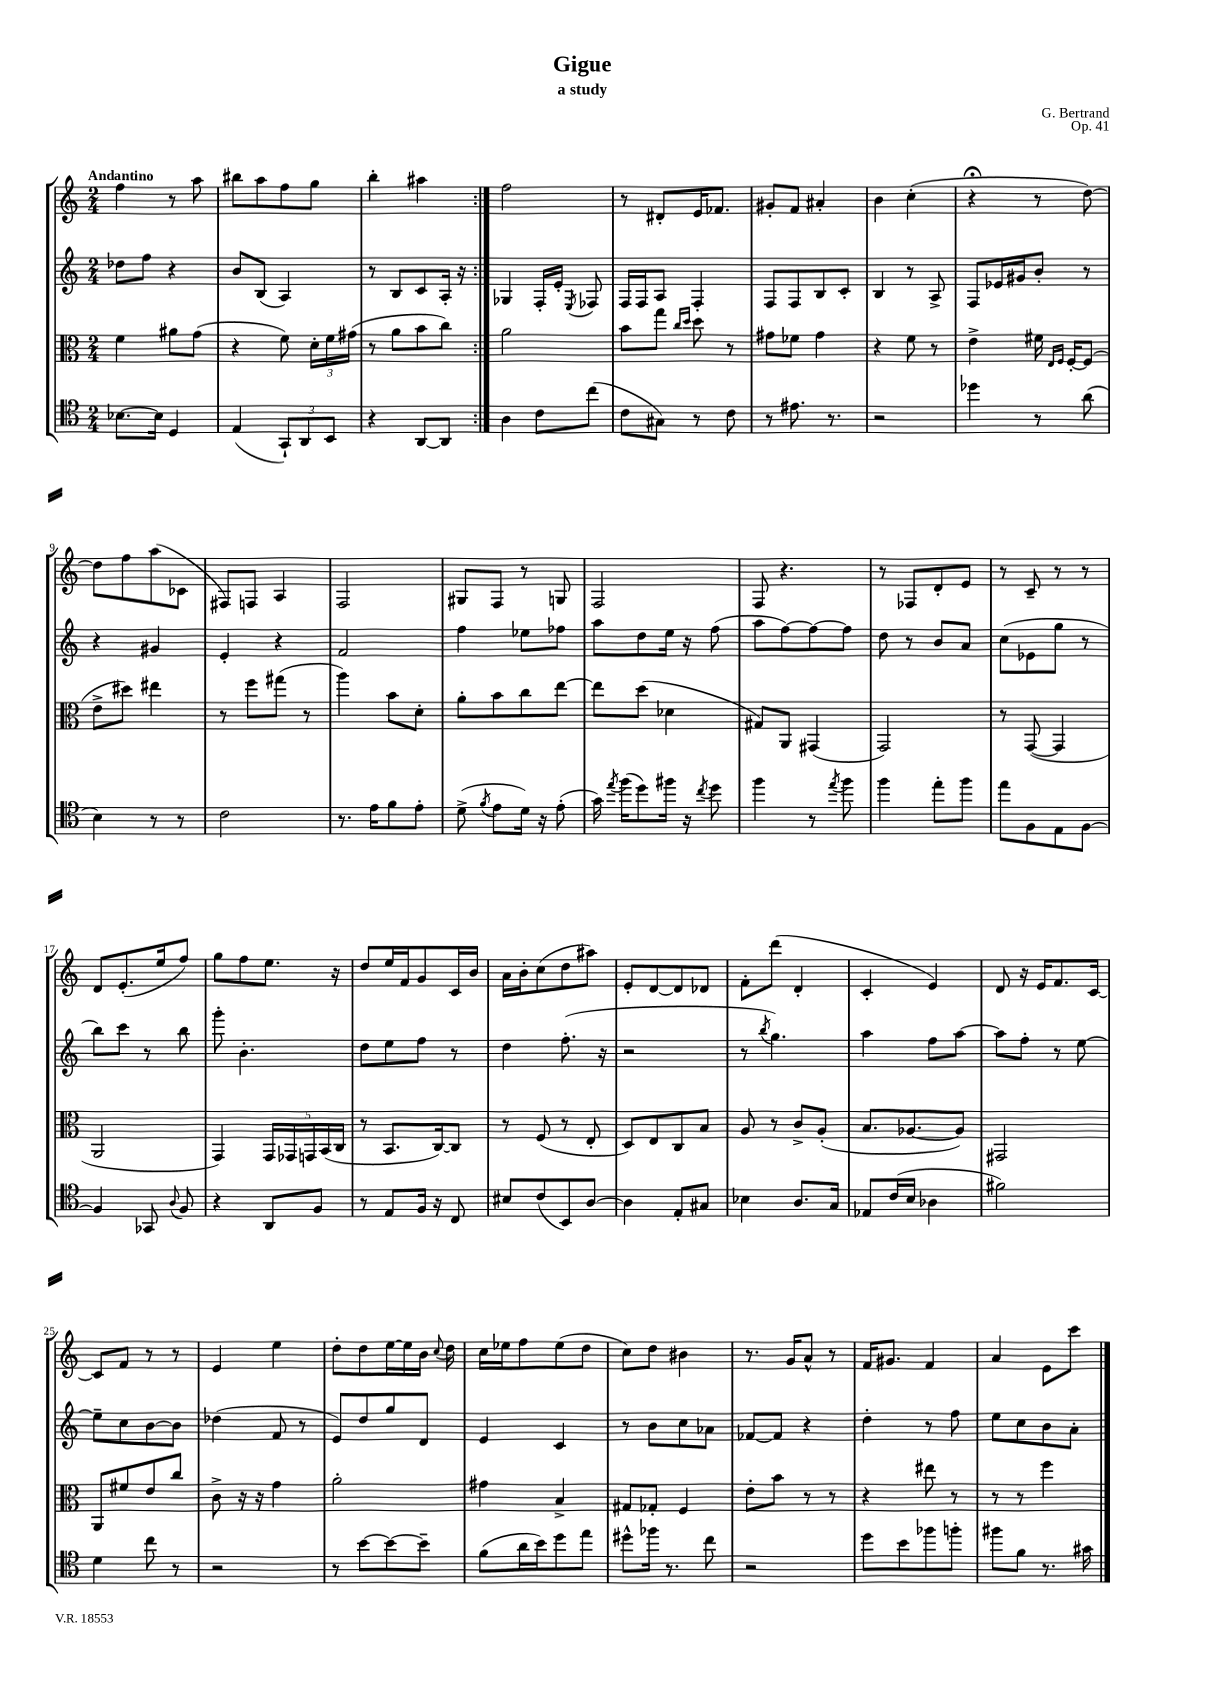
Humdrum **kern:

**kern	**kern	**kern	**kern
*staff4	*staff3	*staff2	*staff1
*clefC4	*clefC3	*clefG2	*clefG2
*k[]	*k[]	*k[]	*k[]
*M2/4	*M2/4	*M2/4	*M2/4
[8.B-	4f	8dd-	4ff
.	.	8ff	.
16B-]	.	.	.
4D	8a#	4r	8r
.	(8g	.	8aa
=	=	=	=
(4E	4r	8b	8bb#
.	.	(8B	8aa
12GG`)	8f)	4A)	8ff
12AA	.	.	.
.	24d'	.	8gg
12BB	24f	.	.
.	(24g#	.	.
=	=	=	=
4r	8r	8r	4bb'
.	8a	8B	.
[8AA	8b	8c	4aa#
8AA]	8cc)	16A'	.
.	.	16r	.
=:|!	=:|!	=:|!	=:|!
4A	2a	4G-	2ff
8c	.	16F'	.
.	.	16e'	.
.	.	8qE	.
(8cc	.	8F-	.
=	=	=	=
8c	8b	16F	8r
.	.	16F	.
8G#)	8gg	8A	8d#'
.	16qqcc	.	.
.	16qqdd	.	.
8r	8dd	4F'	16e
.	.	.	8.f-
8c	8r	.	.
=	=	=	=
8r	8g#	8F	8g#'
8.e#	8f-	8F	8f
.	4g#	8B	4a#'
8.r	.	.	.
.	.	8c'	.
=	=	=	=
2r	4r	4B	4b
.	8f	8r	(4cc'
.	8r	8A^	.
=	=	=	=
4dd-	4e^	8F	4r;
.	.	16e-	.
.	.	16g#	.
8r	16f#	8b'	8r
.	16qqE	.	.
.	16qqF	.	.
.	[16F'	.	.
(8a	(8F]	8r	[8dd)
=	=	=	=
4B)	8e^	4r	8dd]
.	8dd#)	.	8ff
8r	4ee#	4g#	(8aa
8r	.	.	8c-
=	=	=	=
2c	8r	4e'	8F#)
.	8ff	.	8F
.	(8gg#	4r	4A
.	8r	.	.
=	=	=	=
8.r	4aa)	2f	2F
16e	.	.	.
8f	8b	.	.
8e'	8d'	.	.
=	=	=	=
(8d^	8a'	4ff	8G#
8qf	.	.	.
8e	8b	.	8F
16d)	8cc	8ee-	8r
16r	.	.	.
(8e'	[8ee	8ff-	8G
=	=	=	=
16g)	8ee]	8aa	2F
8qee	.	.	.
(16ff	.	.	.
8dd)	(8dd	8dd	.
16ff#	4d-	16ee	.
16r	.	16r	.
8qcc	.	.	.
8dd	.	(8ff	.
=	=	=	=
4ff	8G#)	8aa	8F
.	8AA	[8ff)	4.r
8r	(4GG#	8ff_	.
8qee	.	.	.
8ff	.	8ff]	.
=	=	=	=
4ff	2GG)	8dd	8r
.	.	8r	8F-
8ee'	.	8b	8d'
8ff	.	8a	8e
=	=	=	=
8ee	8r	(8cc	8r
8F	([8GG	8e-	8c~
8E	4GG]	8gg	8r
[8F	.	8r	8r
=	=	=	=
4F]	2AA	8bb)	8d
.	.	8ccc	(8.e'
8GG-	.	8r	.
.	.	.	16ee
8qqA	.	.	.
8F	.	8bb	8ff)
=	=	=	=
4r	4GG)	8ggg'	8gg
.	.	4.b'	8ff
8AA	20GG	.	8.ee
.	20GG-	.	.
.	20GG	.	.
8F	.	.	.
.	(20BB	.	.
.	.	.	16r
.	20C	.	.
=	=	=	=
8r	8r	8dd	8dd
8E	8.BB	8ee	16ee
.	.	.	16f
16F	.	8ff	8g
16r	[16C)	.	.
8C	8C]	8r	16c
.	.	.	16b
=	=	=	=
8B#	8r	4dd	16a
.	.	.	16b'
(8c	(8F	.	(8cc
8BB)	8r	(8.ff'	8dd
[8A	8E'	.	8aa#)
.	.	16r	.
=	=	=	=
4A]	8D)	2r	8e'
.	8E	.	[8d
8E'	8C	.	8d]
8G#	8B	.	8d-
=	=	=	=
4B-	8A	8r	8f'
.	.	8qbb	.
.	8r	4.gg)	(8ddd
8.A	8c^	.	4d'
.	(8A'	.	.
16G	.	.	.
=	=	=	=
8E-	8.B	4aa	4c'
(16c	.	.	.
16B	[8.A-	.	.
4A-	.	8ff	4e)
.	8A-])	[8aa	.
=	=	=	=
2f#)	2GG#	8aa]	8d
.	.	8ff'	16r
.	.	.	16e
.	.	8r	8.f
.	.	[8ee	.
.	.	.	[16c
=	=	=	=
4d	8AA	8ee~]	8c]
.	8f#	8cc	8f
8cc	8e	[8b	8r
8r	8cc	8b]	8r
=	=	=	=
2r	8c^	(4dd-	4e
.	16r	.	.
.	16r	.	.
.	4g	8f	4ee
.	.	8r	.
=	=	=	=
8r	2a'	8e)	8dd'
[8b	.	8dd	8dd
8b_	.	8gg	[16ee
.	.	.	16ee]
8b~]	.	8d	16b
.	.	.	8qqcc
.	.	.	16dd
=	=	=	=
(8f	4g#	4e	16cc
.	.	.	16ee-
16a	.	.	8ff
16b)	.	.	.
8dd	4B^	4c	(8ee-
8ee	.	.	8dd
=	=	=	=
8dd#^^	8G#	8r	8cc)
16ff-	8G-'	8b	8dd
8.r	.	.	.
.	4F	8cc	4b#
8cc	.	8a-	.
=	=	=	=
2r	8e'	[8f-	8.r
.	8b	8f-]	.
.	.	.	16g
.	8r	4r	8a^^
.	8r	.	8r
=	=	=	=
8dd	4r	4dd'	16f
.	.	.	8.g#
8b	.	.	.
8ff-	8ee#	8r	4f
8ff'	8r	8ff	.
=	=	=	=
8ff#	8r	8ee	4a
8f	8r	8cc	.
8.r	4ff	8b	8e
.	.	8a'	8ccc
16g#	.	.	.
==	==	==	==
*-	*-	*-	*-
